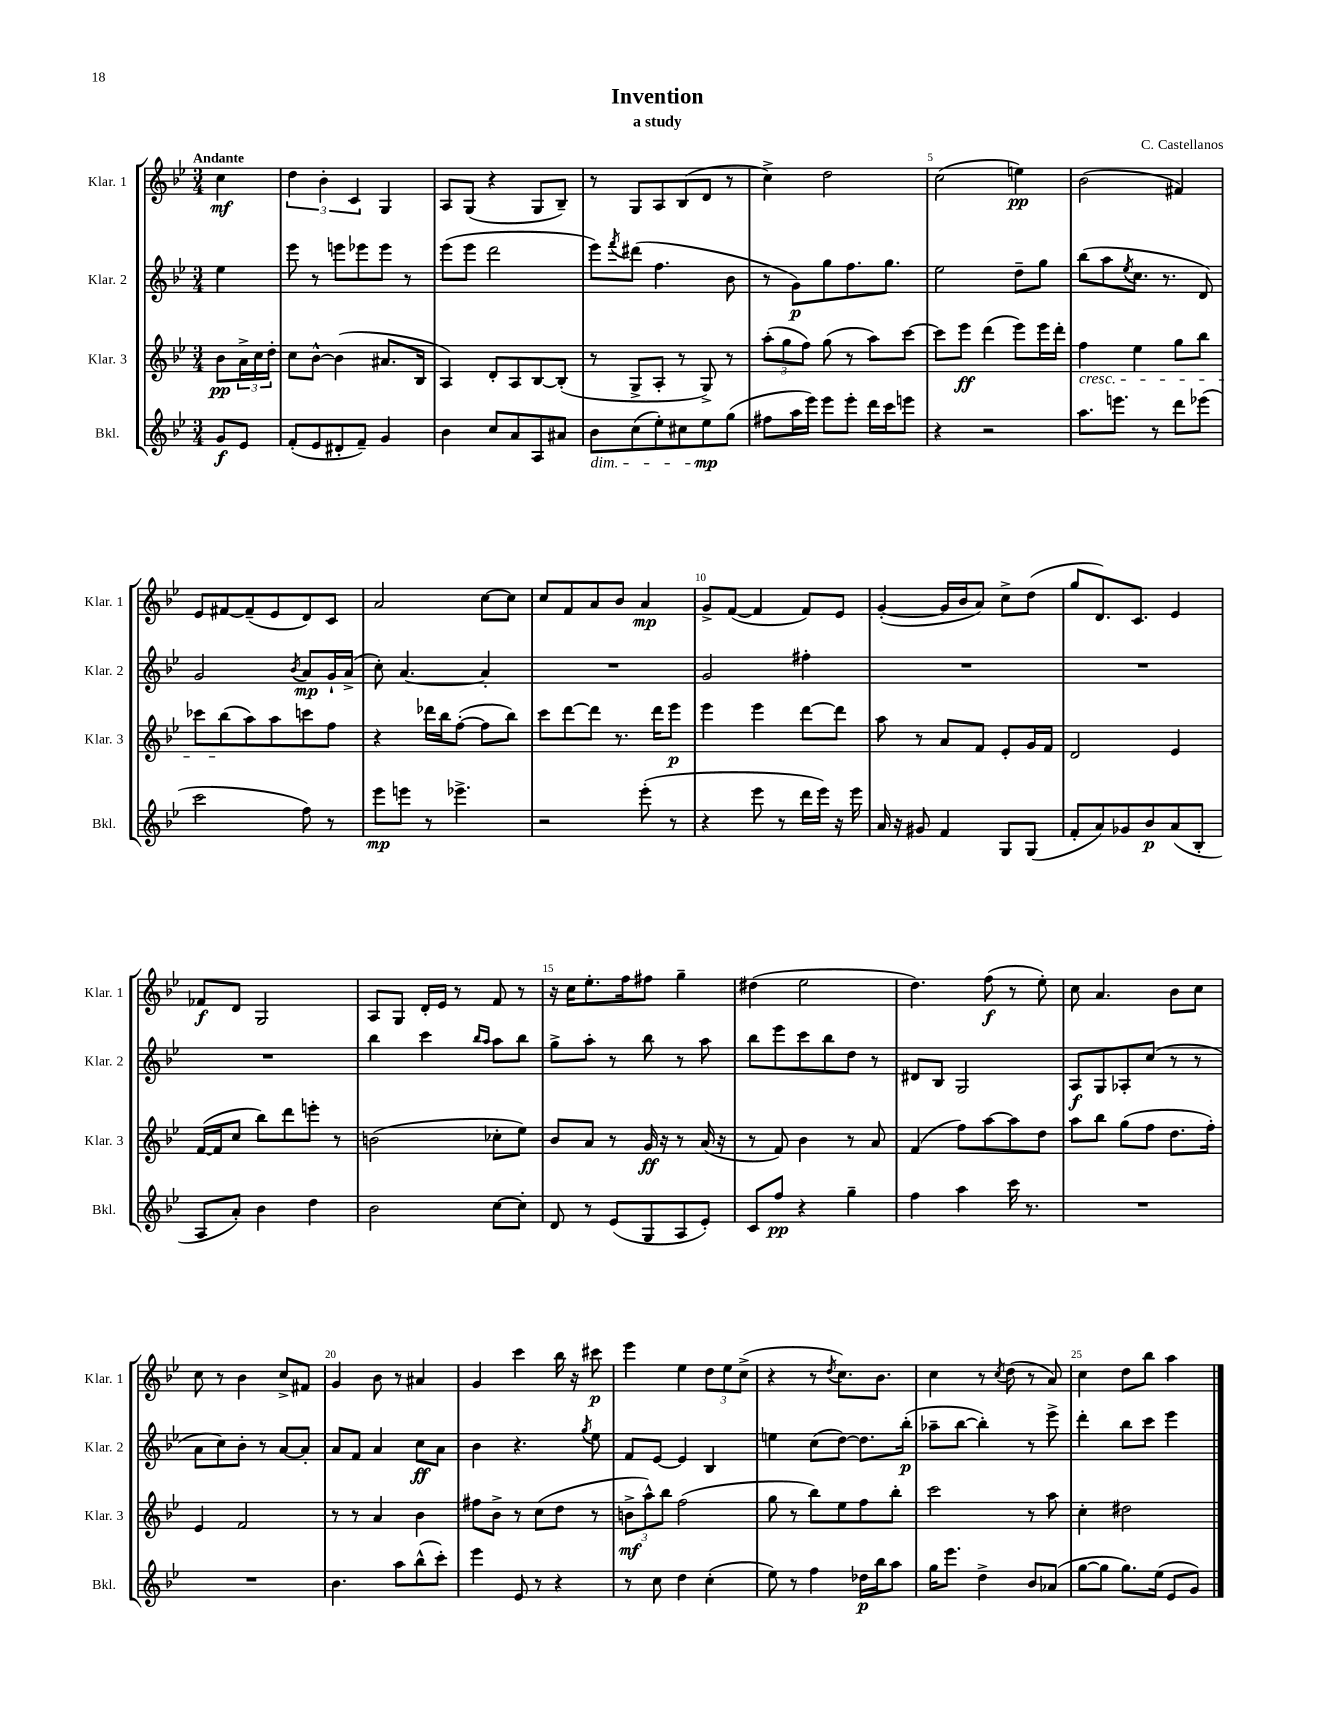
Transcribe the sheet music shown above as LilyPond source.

\header { title = "Invention" composer = "C. Castellanos" subtitle = "a study" }
<<
\new StaffGroup <<
\new Staff = "s0" \with { instrumentName = "Klar. 1" shortInstrumentName = "Klar. 1" } {
    \clef treble \key bes \major \numericTimeSignature \time 3/4 \partial 4 \tempo "Andante"
    c''4\mf |
    \tuplet 3/2 { d''4 bes'4-. c'4 } g4 |
    a8 g8( r4 g8 bes8--) |
    r8 g8 a8 bes8( d'8 r8 |
    c''4->) d''2 |
    c''2( e''4\pp) |
    bes'2( fis'4) |
    ees'8 fis'8~ fis'8--( ees'8 d'8) c'8 |
    a'2 c''8~ c''8 |
    c''8 f'8 a'8 bes'8 a'4\mp |
    g'8-> f'8~( f'4 f'8) ees'8 |
    g'4~-.( g'16 bes'16 a'8) c''8-> d''8( |
    g''8 d'8.) c'8. ees'4 |
    fes'8\f d'8 g2 |
    a8 g8 d'16-. ees'16 r8 f'8 r8 |
    r16 c''16 ees''8.-. f''16 fis''8 g''4-- |
    dis''4( ees''2 |
    d''4.) f''8\f( r8 ees''8-.) |
    c''8 a'4. bes'8 c''8 |
    c''8 r8 bes'4 c''8-> fis'8 |
    g'4 bes'8 r8 ais'4 |
    g'4 c'''4 bes''16 r16 cis'''8\p |
    ees'''4 ees''4 \tuplet 3/2 { d''8 ees''8 c''8->( } |
    r4 r8 \acciaccatura { d''8 } c''8.) bes'8. |
    c''4 r8 \acciaccatura { c''8 } d''8( r8 a'8) |
    c''4 d''8 bes''8 a''4 \bar "|." |
}
\new Staff = "s1" \with { instrumentName = "Klar. 2" shortInstrumentName = "Klar. 2" } {
    \clef treble \key bes \major \numericTimeSignature \time 3/4 \partial 4
    ees''4 |
    ees'''8 r8 e'''8 ees'''8 ees'''8 r8 |
    ees'''8( ees'''8 d'''2 |
    ees'''8) \acciaccatura { f'''8 } dis'''8( f''4. bes'8 |
    r8 g'8\p) g''8 f''8. g''8. |
    ees''2 d''8-- g''8 |
    bes''8( a''8 \acciaccatura { ees''8 } c''8. r8. d'8) |
    g'2 \acciaccatura { bes'8 } a'8\mp g'16-! a'16->( |
    c''8-.) a'4.~ a'4-. |
    R2. |
    g'2 fis''4-. |
    R2. |
    R2. |
    R2. |
    bes''4 c'''4 \grace { bes''16 a''16 } a''8 bes''8 |
    g''8-> a''8-. r8 bes''8 r8 a''8 |
    bes''8 ees'''8 c'''8 bes''8 d''8 r8 |
    dis'8 bes8 g2 |
    a8\f g8 aes8-. c''8( r8 r8 |
    a'8 c''8) bes'8-. r8 a'8~ a'8-. |
    a'8 f'8 a'4 c''8\ff a'8 |
    bes'4 r4. \acciaccatura { g''8 } ees''8 |
    f'8 ees'8~ ees'4 bes4 |
    e''4 c''8( d''8~) d''8. bes''16-.\p( |
    aes''8-- bes''8~ bes''4-.) r8 ees'''8-> |
    d'''4-. bes''8 c'''8 ees'''4 \bar "|." |
}
\new Staff = "s2" \with { instrumentName = "Klar. 3" shortInstrumentName = "Klar. 3" } {
    \clef treble \key bes \major \numericTimeSignature \time 3/4 \partial 4
    bes'8\pp \tuplet 3/2 { a'16-> c''16 d''16-. } |
    c''8 bes'8~-^ bes'4( ais'8. bes16 |
    a4) d'8-. a8 bes8~ bes8-.( |
    r8 g8-> a8-. r8 g8->) r8 |
    \tuplet 3/2 { a''8-.( g''8 f''8) } g''8( r8 a''8) c'''8~ |
    c'''8 ees'''8\ff d'''4( ees'''8) ees'''16 d'''16-. |
    f''4\cresc ees''4 g''8 bes''8 |
    ces'''8 bes''8\!( a''8) a''8 c'''8 f''8 |
    r4 des'''16 bes''16 f''8~-.( f''8 bes''8) |
    c'''8 d'''8~ d'''8 r8. d'''16 ees'''8\p |
    ees'''4 ees'''4 d'''8~ d'''8 |
    a''8 r8 a'8 f'8 ees'8-. g'16 f'16 |
    d'2 ees'4 |
    f'16~( f'16 c''8 bes''8) d'''8 e'''8-. r8 |
    b'2( ces''8-. ees''8) |
    bes'8 a'8 r8 g'16\ff r16 r8 a'16( r16 |
    r8 f'8) bes'4 r8 a'8 |
    f'4( f''8) a''8~ a''8 d''8 |
    a''8 bes''8 g''8( f''8 d''8. f''16-.) |
    ees'4 f'2 |
    r8 r8 a'4 bes'4 |
    fis''8 bes'8-> r8 c''8( d''8 r8 |
    \tuplet 3/2 { b'8->\mf a''8-^) bes''8 } f''2( |
    g''8 r8 bes''8) ees''8 f''8 bes''8-. |
    c'''2 r8 a''8 |
    c''4-. dis''2 \bar "|." |
}
\new Staff = "s3" \with { instrumentName = "Bkl." shortInstrumentName = "Bkl." } {
    \clef treble \key bes \major \numericTimeSignature \time 3/4 \partial 4
    g'8\f ees'8 |
    f'8-.( ees'8 dis'8-. f'8--) g'4 |
    bes'4 c''8 a'8 a8 ais'8 |
    bes'8\dim c''8( ees''8-.) cis''8 ees''8\mp\! g''8( |
    fis''8 a''16 ees'''16) ees'''8 ees'''8-. d'''16 c'''16 e'''8 |
    r4 r2 |
    a''8. e'''8. r8 d'''8 ees'''8( |
    c'''2 f''8) r8 |
    ees'''8\mp e'''8 r8 ees'''4.-> |
    r2 ees'''8-.( r8 |
    r4 ees'''8 r8 d'''16 ees'''16) r16 ees'''16 |
    a'16 r16 gis'8 f'4 g8 g8( |
    f'8-. a'8) ges'8 bes'8\p a'8( bes8-. |
    a8 a'8-.) bes'4 d''4 |
    bes'2 c''8~ c''8-. |
    d'8 r8 ees'8( g8 a8 ees'8-.) |
    c'8 f''8\pp r4 g''4-- |
    f''4 a''4 c'''16 r8. |
    R2. |
    R2. |
    bes'4. a''8 bes''8-^( c'''8-.) |
    ees'''4 ees'8 r8 r4 |
    r8 c''8 d''4 c''4-.( |
    ees''8) r8 f''4 des''16\p bes''16 a''8 |
    g''16 ees'''8. d''4-> bes'8 aes'8( |
    g''8~ g''8 g''8.) ees''16( ees'8 g'8) \bar "|." |
}
>>
>>
\layout { \context { \Score \override BarNumber.break-visibility = ##(#f #t #t) barNumberVisibility = #(every-nth-bar-number-visible 5) } }
